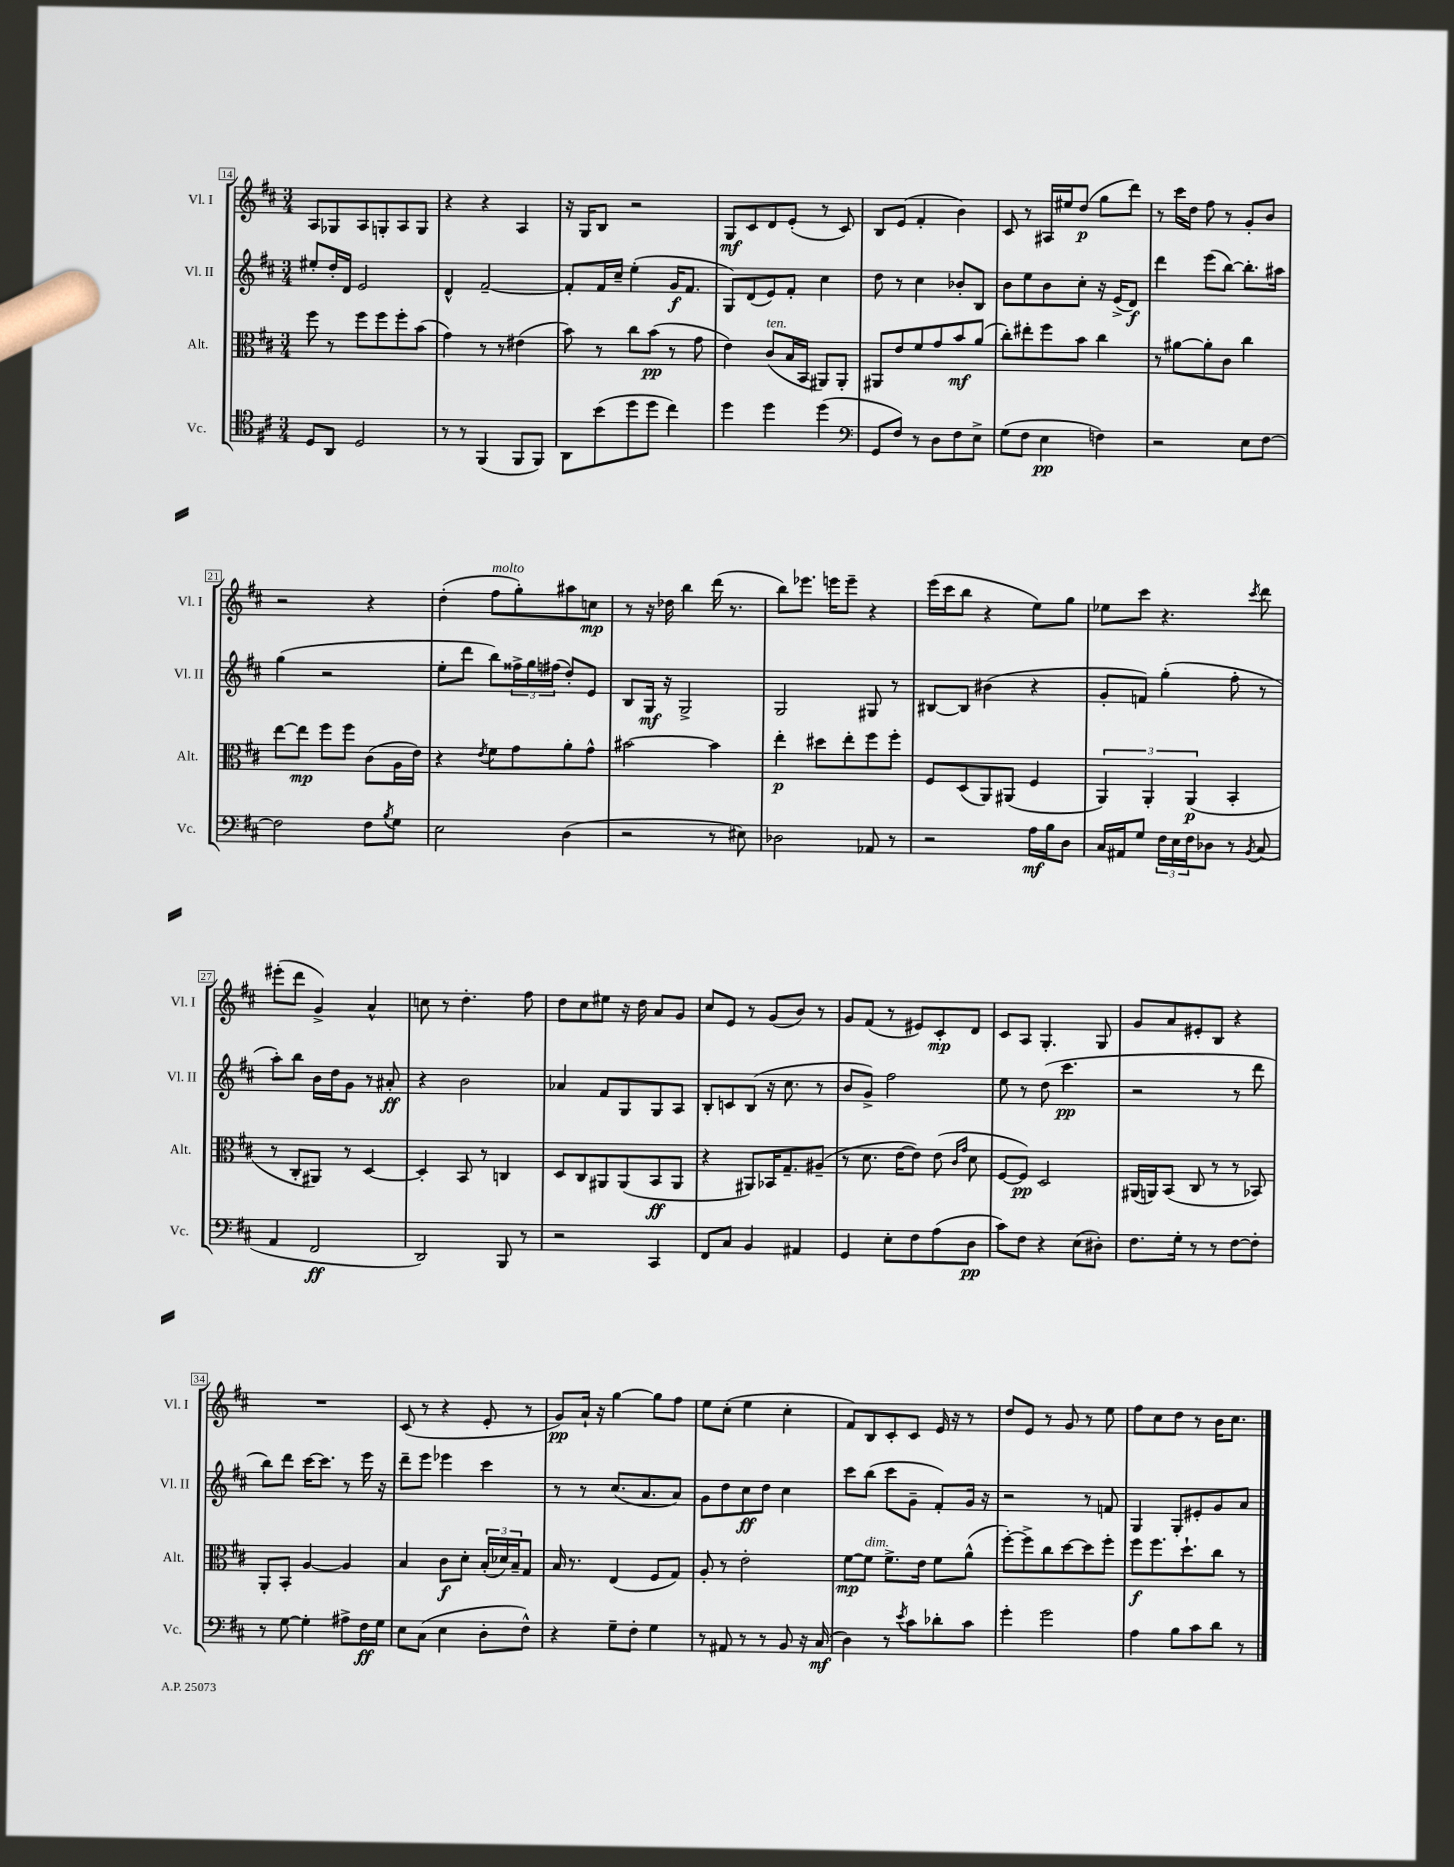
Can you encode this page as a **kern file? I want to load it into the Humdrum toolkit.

**kern	**kern	**kern	**kern
*staff4	*staff3	*staff2	*staff1
*clefC4	*clefC3	*clefG2	*clefG2
*k[f#c#]	*k[f#c#]	*k[f#c#]	*k[f#c#]
*M3/4	*M3/4	*M3/4	*M3/4
8D	8ff#	8ee#'	8A
8AA	8r	16dd'	8G-
.	.	16d	.
2D	8ff#	2e	8A
.	8ff#	.	8G'
.	8ff#'	.	8A
.	(8b	.	8G
=	=	=	=
8r	4g)	4d^^	4r
8r	.	.	.
(4FF#	8r	[2f#~	4r
.	8r	.	.
8FF#	(4e#	.	4A
8FF#)	.	.	.
=	=	=	=
8AA	8b)	8f#']	16r
.	.	.	16G
(8b	8r	16f#	8B
.	.	16cc#~	.
8dd	8cc#	(4ee'	2r
8dd	(8b	.	.
4cc#)	8r	16g	.
.	.	8.f#	.
.	8g	.	.
=	=	=	=
4dd	4e)	8G)	8G
.	.	(8d	8c#
4dd	(8c#	8e)	8d
.	16B	8f#'	(8e'
.	16BB	.	.
(4dd	8AA#)	4cc#	8r
.	8AA#'	.	8c#)
=	=	=	=
*clefF4	*	*	*
8GG	8AA#	8dd	8B
8F#)	8e	8r	(8e
8r	8f#	4cc#	4f#'
8D	8g	.	.
8F#	8b	8b-'	4b)
8E^	(8a	8B	.
=	=	=	=
(8G	8cc#')	8b	8c#
8F#	8ee#'	8ee	8r
4E	8ff#	8b	16A#
.	.	.	16ee#
.	8b	8cc#'	(8dd
4F)	4cc#	16r	8gg
.	.	(16e^	.
.	.	8d)	8ddd)
=	=	=	=
2r	8r	4ddd	8r
.	[8a#	.	16ccc#
.	.	.	16dd
.	8a#']	(8eee	8ff#
.	8c#	[8bb)	8r
8E	4cc#	8.bb']	8g'
[8F#	.	.	8b
.	.	16aa#	.
=	=	=	=
2F#]	[8ee	(4gg	2r
.	8ee]	.	.
.	8ff#	2r	.
.	8ff#	.	.
8F#	(8c#	.	4r
8qB	.	.	.
8G	16A	.	.
.	16e)	.	.
=	=	=	=
2E	4r	8ee'	(4dd'
.	.	8ddd	.
.	8qe	.	.
.	8f#	8bb)	8ff#
.	8g	24ff##^	8gg')
.	.	24gg	.
.	.	(24ff#	.
(4D	8a'	8dd')	8aa#
.	8g^^	8e	8cc
=	=	=	=
2r	[2b#	8B	8r
.	.	16G	16r
.	.	16r	16dd-
.	.	2G^	4bb
8r	4b#]	.	(16ddd
.	.	.	8.r
8E#)	.	.	.
=	=	=	=
2D-	4ee'	2G	8bb)
.	.	.	8.eee-
.	8dd#	.	.
.	.	.	16eee
.	8ee'	.	8eee~
8AA-	8ff#	8G#	4r
8r	8ff#'	8r	.
=	=	=	=
2r	8F#	[8B#	(16eee
.	.	.	16ccc#
.	(8D	8B#]	8bb
.	8AA)	(4b#	4r
.	(8AA#	.	.
16A	4F#	4r	8ee)
16B	.	.	.
8D	.	.	8gg
=	=	=	=
16C#	6AA)	8g'	8ee-
16AA#	.	.	.
8G	.	8f)	8ccc#
.	6AA'	.	.
24F#	.	(4gg'	4.r
24E	.	.	.
24F#	(6AA	.	.
8D-	.	.	.
8r	4BB'	8ff#'	.
8qBB	.	.	8qccc#
(8C#	.	8r	8ddd
=	=	=	=
4AA	8r	8aa')	(8eee#'
.	8C#'	8bb	8ddd
2FF#	8AA#)	16b	4g^)
.	.	16dd	.
.	8r	8g	.
.	[4D	8r	4a^^
.	.	8a#'	.
=	=	=	=
2DD)	4D']	4r	8cc
.	.	.	8r
.	8BB	2b	4.dd'
.	8r	.	.
8BBB	4C	.	.
8r	.	.	8ff#
=	=	=	=
2r	8D	4a-	8dd
.	8C#	.	8cc#
.	8AA#	8f#	8ee#
.	(8AA#	8G	16r
.	.	.	16dd
4CC#	8BB	8G	8a
.	8AA#	8A	8g
=	=	=	=
8FF#	4r	8B'	8cc#
8C#	.	8c	8e
4BB	8AA#)	(8B	8r
.	16BB-	16r	(8g
.	8.G~	8.cc#	.
4AA#	.	.	8b)
.	(8A#~	8r	8r
=	=	=	=
4GG	8r	8b	8g
.	8.d	8g^)	(8f#
8E'	.	2ff#	8r
.	[16e	.	.
8F#	8e])	.	8e#)
(8A	(8e	.	8c#'
.	16qqc#	.	.
.	16qqg	.	.
8D	8d	.	8d
=	=	=	=
8c#)	[8F#	8ee	8c#
8F#	8F#])	8r	8A
4r	2D	(8dd	4.G'
.	.	4.ccc#	.
(8E	.	.	.
8D#')	.	.	8G
=	=	=	=
8.F#	(16AA#	2r	8g
.	16AA)	.	.
.	(8BB	.	8a
16G'	.	.	.
8r	8C#	.	8e#'
8r	8r	.	8B
[8F#	8r	8r	4r
8F#']	8BB-)	8ddd	.
=	=	=	=
8r	8AA'	8bb)	2.r
[8G	8BB'	8ddd	.
4G']	[4A	[16ccc#	.
.	.	8.ccc#]	.
8A#^	4A]	8r	.
16F#	.	16eee	.
16G	.	16r	.
=	=	=	=
8E	4B	8ddd~	(8c#
(8C#	.	8eee	8r
4E	8c#	4eee-	4r
.	8d'	.	.
8D'	(24B'	4ccc#	8e'
.	24d-)	.	.
.	24B~	.	.
8F#^^)	8G	.	8r
=	=	=	=
4r	16B	8r	8g)
.	8.r	.	.
.	.	8r	16a`
.	.	.	16r
8G~	(4E	(8.cc#	[4gg
8F#'	.	.	.
.	.	8.a	.
4G	8F#	.	8gg]
.	8G)	8a)	8ff#
=	=	=	=
8r	8A'	8g	8ee
8AA#	8r	8dd	(8cc#'
8r	2e'	8cc#	4ee
8r	.	8dd	.
8BB	.	4cc#	4cc#'
16r	.	.	.
(16C#	.	.	.
=	=	=	=
4D)	[8f#	8ccc#	8f#)
.	8f#]	(8bb	8B
8r	8.f#^	8ccc#	8c#'
8qe	.	.	.
8c#	.	8g~	8c#
.	16e	.	.
8d-'	8f#	8f#')	16e
.	.	.	16r
8c#	(8a^^	16g	8r
.	.	16r	.
=	=	=	=
4g'	[8ff#')	2r	8dd
.	8ff#^]	.	8e
2g	8cc#	.	8r
.	[8dd	.	8g
.	8dd]	8r	8r
.	8ff#'	8f	8ee
=	=	=	=
4A	8ff#	4G	8ff#
.	8.ff#	.	8cc#
8B	.	8G'	8dd
.	8.dd`	.	.
8c#	.	8e#'	8r
8d	8cc#	8g	16b
.	.	.	8.cc#
8r	8r	8a	.
==	==	==	==
*-	*-	*-	*-
